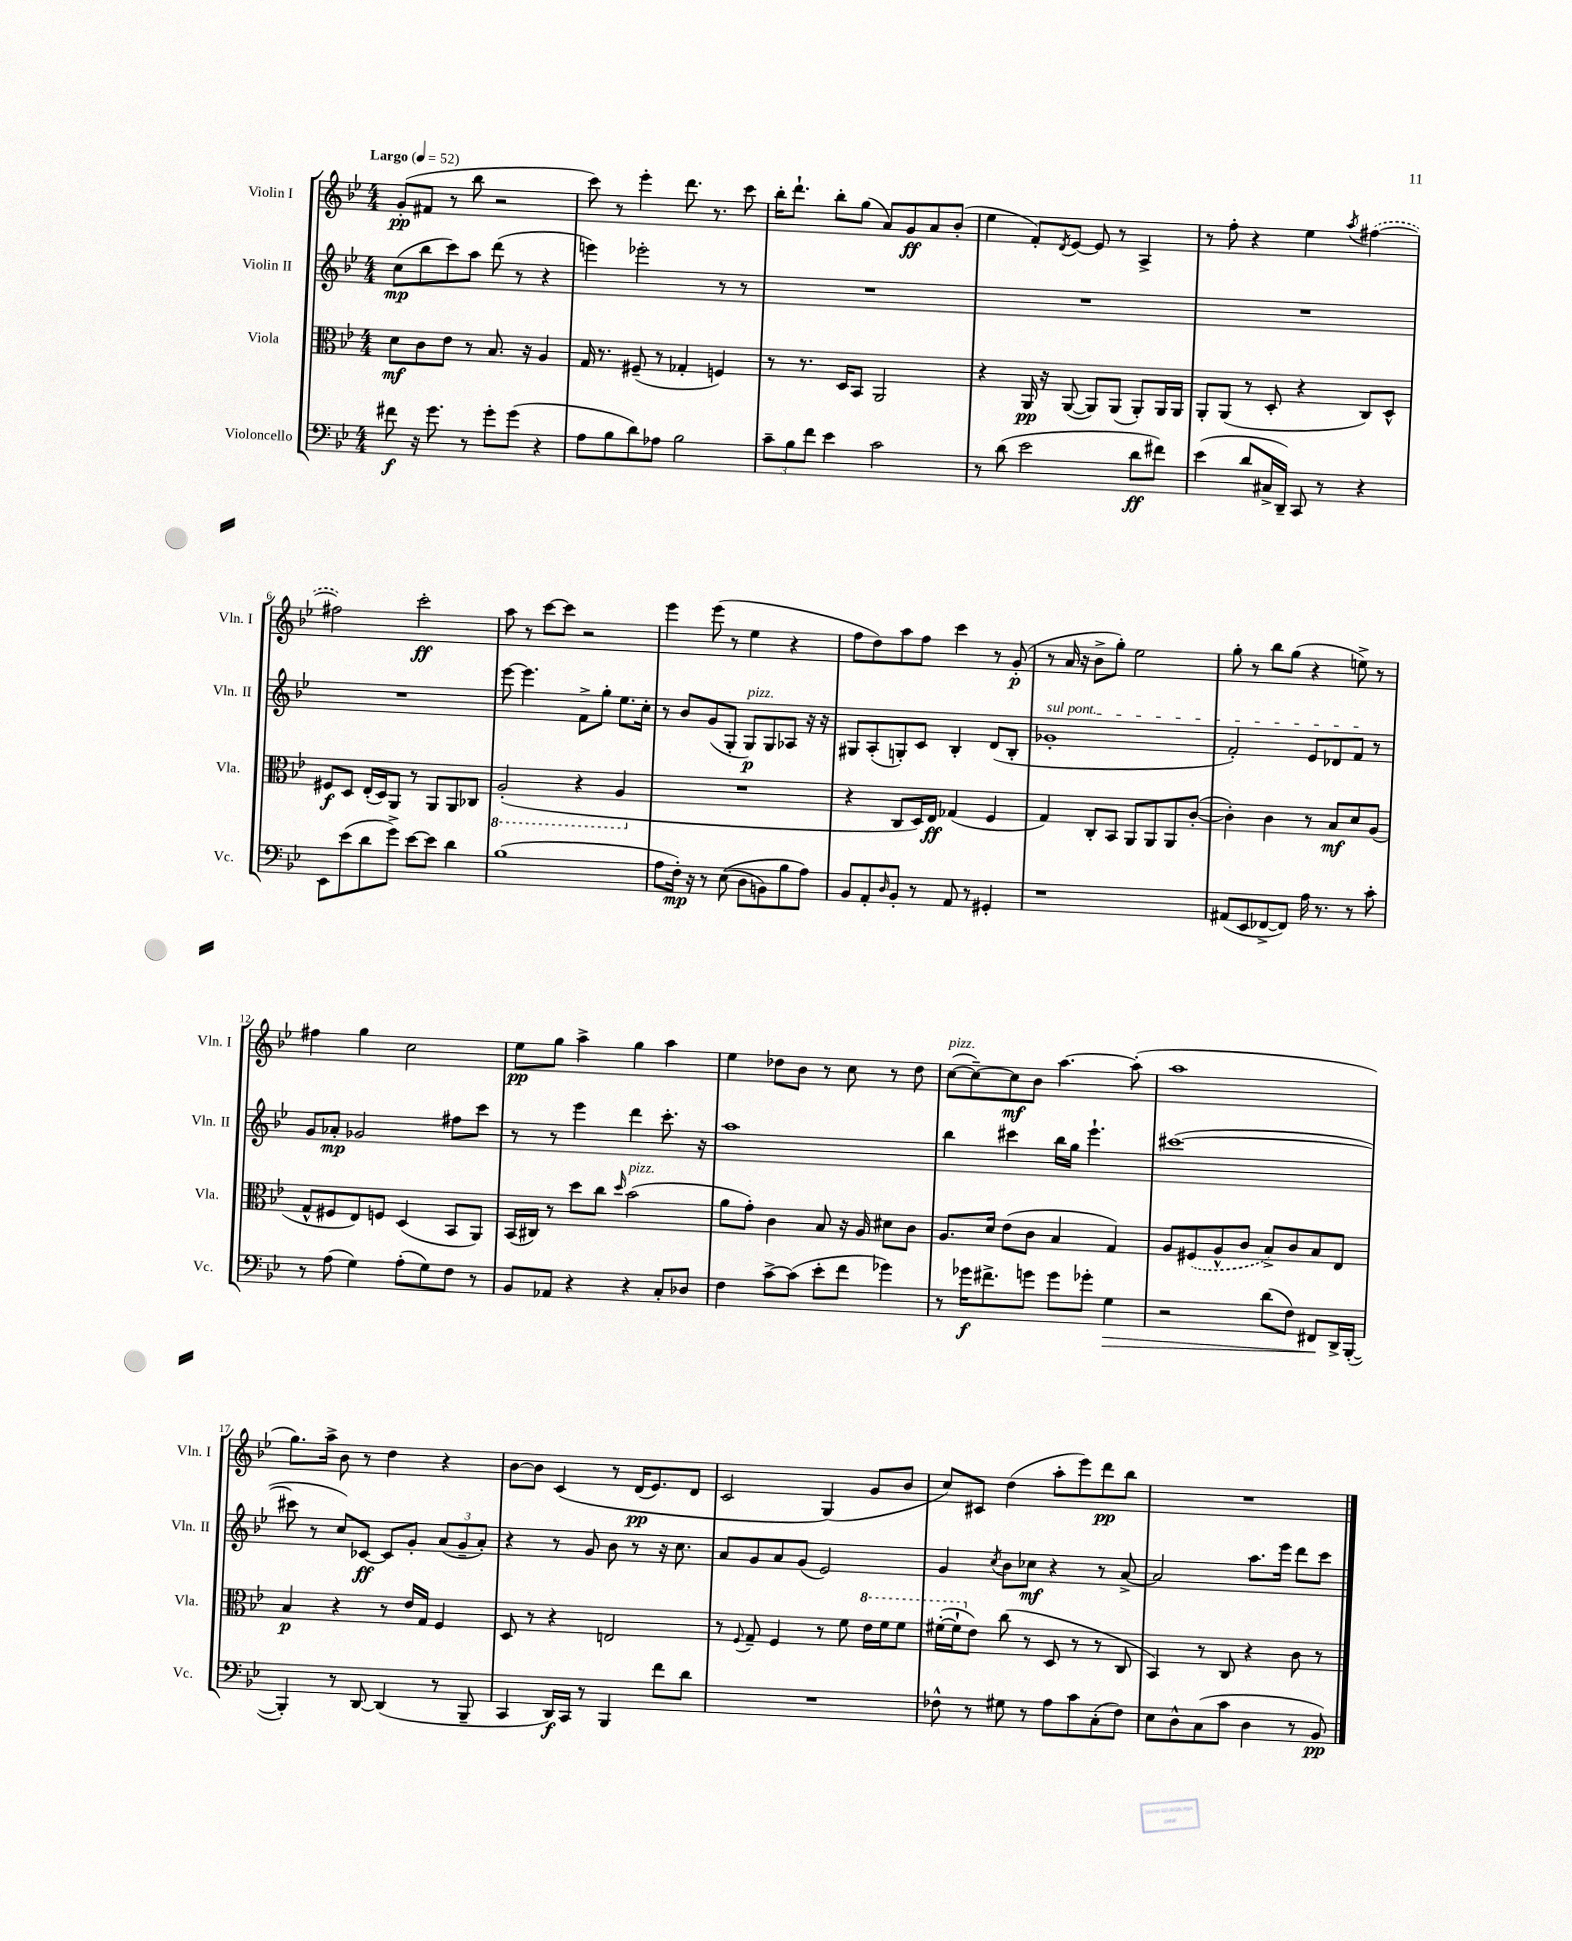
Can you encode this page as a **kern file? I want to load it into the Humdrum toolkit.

**kern	**kern	**kern	**kern
*staff4	*staff3	*staff2	*staff1
*clefF4	*clefC3	*clefG2	*clefG2
*k[b-e-]	*k[b-e-]	*k[b-e-]	*k[b-e-]
*M4/4	*M4/4	*M4/4	*M4/4
*MM52	*MM52	*MM52	*MM52
8f#\	8d\L	(8cc\L	(8g'/L
16r	8c\	8bb-\	8f#/J
8.g\	.	.	.
.	8e-\J	8ccc\)	8r
8r	8r	8aa\J	8bb-\
8g'\L	8.B-/	(8ddd\	2r
(8g\J	.	8r	.
.	16r	.	.
4r	4A/	4r	.
=	=	=	=
8A\L	16G/	4eee\)	8ccc\)
.	8.r	.	.
8B-\	.	.	8r
8d\)	(8F#~/	2eee-'\	4eee-'\
8A-\J	8r	.	.
2B-\	4G-'/	.	8.ddd\
.	.	.	8.r
.	4F/)	8r	.
.	.	8r	8ccc\
=	=	=	=
12c~\L	8r	1r	16bb-'\LK
.	.	.	8.ddd`\J
12B-\	.	.	.
.	8.r	.	.
12f\J	.	.	.
4e-\	.	.	8bb-'\L
.	16D/LK	.	.
.	8BB-/J	.	(8gg\J
2c\	2AA/	.	8a/L)
.	.	.	8g/
.	.	.	8a/
.	.	.	(8b-'/J
=	=	=	=
8r	4r	1r	4ee-\
(8d\	.	.	.
2e-\	16AA/	.	8f'/L)
.	16r	.	.
.	.	.	8qd/
.	([8AA/	.	[8e-/J
.	8AA/]L)	.	8e-/]
.	(8AA/J	.	8r
8d\L	8AA'/L)	.	4A^/
8f#\J)	16AA/L	.	.
.	16AA/JJ	.	.
=	=	=	=
(4e-\	8AA'/L	1r	8r
.	(8AA/J	.	8ff'\
8d/L	8r	.	4r
16C#^/L	8D'/	.	.
16DD~/JJ)	.	.	.
8CC/	4r	.	4ee-\
8r	.	.	.
.	.	.	8qaa/
4r	8C/L)	.	([4ff#\
.	8D^^/J	.	.
=	=	=	=
8EE-\L	8F#/L	1r	2ff#\])
(8e-\	8D/J	.	.
8d\	(16E-'/LL	.	.
.	16D/J)	.	.
8g^\J)	8AA/J	.	.
[8e-\L	8r	.	2ccc'\
8e-\]J	8AA/L	.	.
4d\	8AA/	.	.
.	8C-/J	.	.
=	=	=	=
(1B-	(2AA'/	[8eee-\	8aa\
.	.	4.eee-\]	8r
.	.	.	[8ccc\L
.	.	.	8ccc\]J
.	4r	8f^\L	2r
.	.	8gg'\J	.
.	4AA/	8.ee-\L	.
.	.	16cc'\Jk	.
=	=	=	=
8A\L	1r	8r	4eee-\
16F'\Jk)	.	8b-/L	.
16r	.	.	.
8r	.	(8g/	(8eee-\
&((8E-\	.	8G'/J	8r
8D\L	.	8G/L)	4ee-\
8BB\)	.	8G/	.
8B-\	.	8A-/J	4r
8A\J&)	.	16r	.
.	.	16r	.
=	=	=	=
8BB-/L	4r	8G#/L	8ff\L
8AA'/	.	(8A'/	8dd\)
16qqD/	.	.	.
8BB-'/J	8C/L	8G'/)	8aa\
8r	16D/L)	8c/J	8ff\J
.	16E-/JJ	.	.
8AA/	(4G-/	4B-'/	4ccc\
8r	.	.	.
4GG#'/	4F/	(8d/L	8r
.	.	8B-'/J	(8g'/
=	=	=	=
1r	4G/)	1g-'	8r
.	.	.	16a/
.	.	.	16r
.	8C'/L	.	8b-^\L
.	8BB-/J	.	8gg'\J)
.	8AA/L	.	2ee-\
.	8AA/	.	.
.	8AA/	.	.
.	([8c'/J	.	.
=	=	=	=
(8AA#/L	4c'\])	2f'/)	8gg'\
8EE-/	.	.	8r
[8FF-^/	4c\	.	8bb-\L
8FF-/]J)	.	.	(8gg\J
16A\	8r	8e-/L	4r
8.r	.	.	.
.	8B-/L	8d-/	.
8r	8d/	8f/J	8ee^\)
8c'\	(8A/J	8r	8r
=	=	=	=
8r	8G^^/L	8g/L	4ff#\
(8A\	8F#/	8a-'/J	.
4G\)	8E-/)	2g-/	4gg\
.	8F/J	.	.
(8A'\L	(4D/	.	2cc\
8G\)	.	.	.
8F\J	8BB-/L	8ff#\L	.
8r	8AA/J)	8ccc\J	.
=	=	=	=
8BB-/L	(16BB-/LL	8r	8ee-\L
.	16C#/JJ)	.	.
8AA-/J	8r	8r	8gg\J
4r	8dd\L	4eee-\	4aa^\
.	8cc\J	.	.
.	16qqdd/	.	.
4r	(2b-\	4ddd\	4gg\
8C'/L	.	8.ccc'\	4aa\
8D-/J	.	.	.
.	.	16r	.
=	=	=	=
4F\	8a\L	1aa	4ee-\
.	8g'\J)	.	.
[8c^\L	4c\	.	8dd-\L
(8c\]J	.	.	8b-\J
8e-'\L	8B-/	.	8r
8f\J	16r	.	8cc\
.	16A/	.	.
4g-\)	8d#\L	.	8r
.	8c\J	.	8dd-\
=	=	=	=
8r	8.A/L	4bb-\	([8cc\L
16g-\LK	.	.	8cc~\_)
8.f#^\	16d/Jk	.	.
.	(8e-\L	4ccc#\	8cc\]
8g\J	8c\J	.	8b-\J
8g\L	4B-/	16bb-\LL	[4.aa\
.	.	16gg\JJ	.
8g-'\J	.	4.eee-`\	.
4G\	4G/)	.	.
.	.	.	(8aa'\]
=	=	=	=
2r	8A/L	([1ccc#	1aa
.	(8F#/	.	.
.	8A^^/	.	.
.	8c/J	.	.
(8d\L	8B-^/L)	.	.
8F\J)	8c/	.	.
8FF#/L	8B-/	.	.
16DD^/L	8E-/J	.	.
([16BBB-'/JJ	.	.	.
=	=	=	=
4BBB-'/])	4B-/	8ccc#\]	8.gg\L)
.	.	8r	.
.	.	.	16aa^\Jk
8r	4r	8cc/L)	8b-\
[8DD/	.	[8c-/J	8r
(4DD/]	8r	8c-/]L	4dd\
.	16e-/LL	8g'/J	.
.	16G/JJ	.	.
8r	4F/	(12a/L	4r
.	.	12g~/	.
8BBB-~/	.	.	.
.	.	12a'/J)	.
=	=	=	=
4CC/	8D/	4r	[8b-\L
.	8r	.	8b-\]J
16DD/LL)	4r	8r	&(4c/
16CC/JJ	.	.	.
8r	.	8g/	.
4BBB-/	2E/	8b-\	8r
.	.	8r	(16d/LK
.	.	.	8.e-/)
8f\L	.	16r	.
.	.	8.cc\	.
8d\J	.	.	8d/J
=	=	=	=
1r	8r	8a/L	2c/
.	8qqF/	.	.
.	8G~/	8g/	.
.	4F/	8a/	.
.	.	(8g/J	.
.	8r	2e-/)	(4G/&)
.	8f\	.	.
.	16ee-\LL	.	8g/L
.	16ff\J	.	.
.	8ff\J	.	8b-/J
=	=	=	=
8F-^^\	([16ff#'\LL	4g/	8cc/L)
.	16ff#`\]J	.	.
8r	8e-\J)	.	8c#/J
.	.	8qcc/	.
8G#\	(8cc\	8b-\L	(4dd\
8r	8r	8cc-\J	.
8A\L	8D/	4r	8aa'\L
8c\	8r	.	8eee-\)
(8C'\	8r	8r	8ddd\
8F-\J)	8C/	[8a^/	8bb-\J
=	=	=	=
8E-\L	4BB-/)	2a/]	1r
8D^^\	.	.	.
(8C\	8r	.	.
8c\J	8C/	.	.
4D\	4r	8.aa\L	.
.	.	16eee-\Jk	.
8r	8c\	8ddd\L	.
8BB-/)	8r	8ccc\J	.
==	==	==	==
*-	*-	*-	*-
